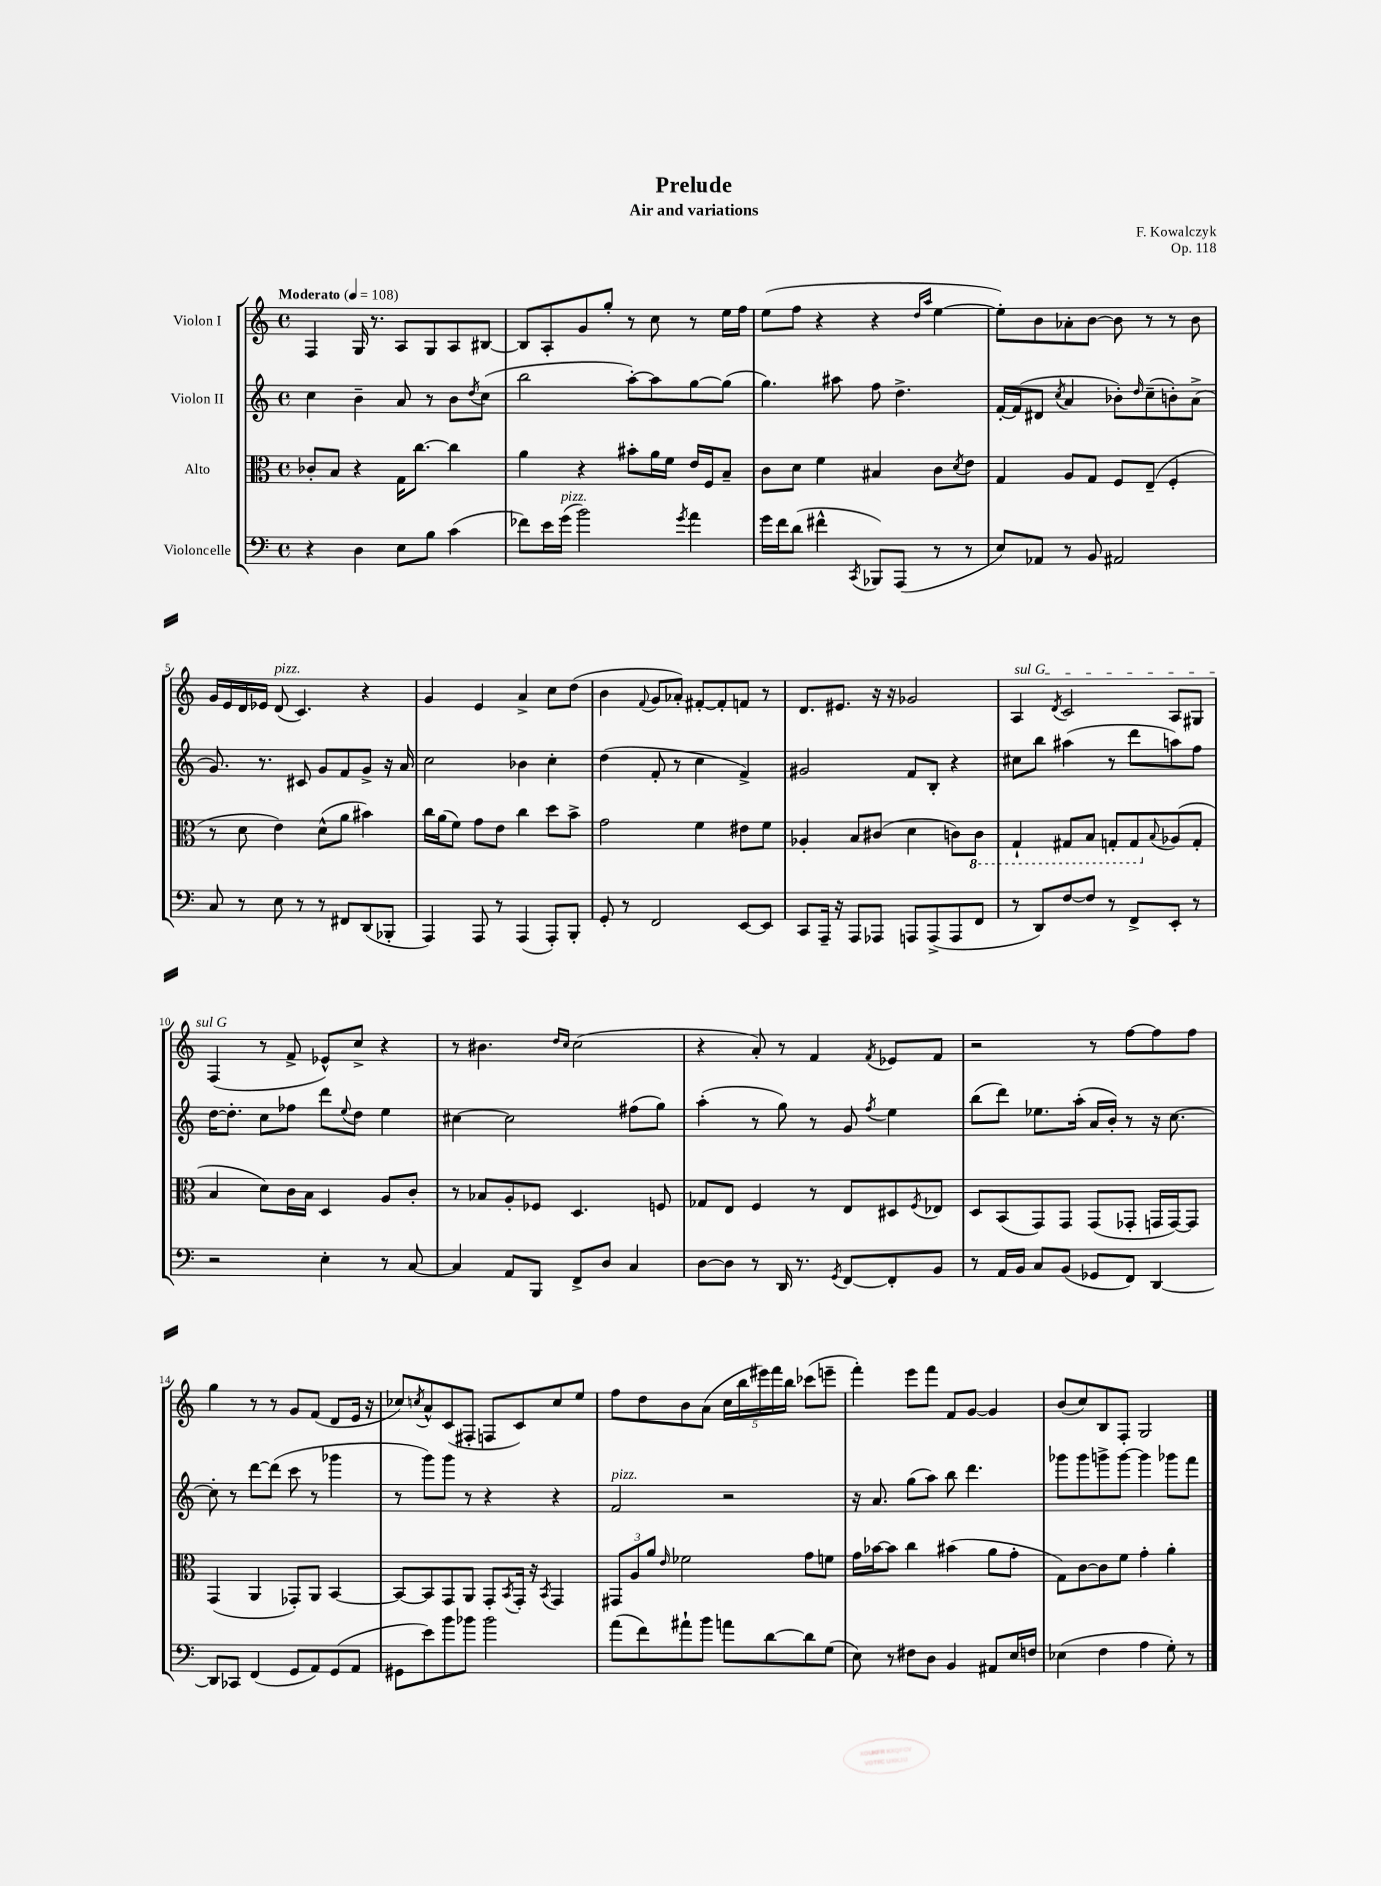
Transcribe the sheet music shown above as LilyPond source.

\header { title = "Prelude" composer = "F. Kowalczyk" subtitle = "Air and variations" opus = "Op. 118" }
<<
\new StaffGroup <<
\new Staff = "s0" \with { instrumentName = "Violon I" } {
    \clef treble \key c \major \defaultTimeSignature \time 4/4 \tempo "Moderato" 4 = 108
    f4 g16 r8. a8 g8 a8 bis8~ |
    bis8 a8-. g'8 g''8-. r8 c''8 r8 e''16 f''16 |
    e''8( f''8 r4 r4 \grace { d''16 a''16 } e''4~ |
    e''8-.) b'8 aes'8-. b'8~ b'8 r8 r8 b'8 |
    g'16 e'16 d'16 ees'16 d'8^\markup { \italic "pizz." }( c'4.) r4 |
    g'4 e'4 a'4-> c''8 d''8( |
    b'4 \appoggiatura { f'8 } g'8 aes'8-.) fis'8~-. fis'8-. f'8 r8 |
    d'8. eis'8. r16 r16 ges'2 |
    \once \override TextSpanner.bound-details.left.text = \markup { \italic "sul G" } a4\startTextSpan \acciaccatura { d'8 } c'2 a8 gis8 |
    f4\stopTextSpan( r8 f'8-> ees'8-^) c''8-> r4 |
    r8 bis'4. \grace { d''16 c''16 } c''2( |
    r4 a'8-.) r8 f'4 \acciaccatura { f'8 } ees'8 f'8 |
    r2 r8 f''8~ f''8 f''8 |
    g''4 r8 r8 g'8 f'8( d'8 e'16 r16 |
    ces''8) \acciaccatura { c''8 } a'8-^ c'8( fis8-. f8 c'8) c''8 e''8 |
    f''8 d''8 b'8 a'8( \tuplet 5/4 { c''16 b''16 eis'''16) f'''16 b''16 } ces'''8( e'''8-- |
    f'''4-.) e'''8 f'''8 f'8 g'8~ g'4 |
    b'8( c''8) b8 f8-. g2 \bar "|." |
}
\new Staff = "s1" \with { instrumentName = "Violon II" } {
    \clef treble \key c \major \defaultTimeSignature \time 4/4
    c''4 b'4-- a'8 r8 b'8 \acciaccatura { d''8 } c''8( |
    b''2 a''8~-.) a''8 g''8~ g''8( |
    g''4.) ais''8 f''8 d''4.-> |
    f'16~-. f'16( dis'8 \acciaccatura { c''8 } a'4 bes'8-.) \grace { d''16 } c''8--( b'8-.) a'8->( |
    g'8.) r8. cis'8 g'8 f'8 g'8-> r16 a'16 |
    c''2 bes'4 c''4-. |
    d''4( f'8-. r8 c''4 f'4->) |
    gis'2 f'8 b8-. r4 |
    cis''8 b''8 ais''4( r8 d'''8 a''8) f''8 |
    d''16~ d''8.-. c''8 fes''8 d'''8 \appoggiatura { e''8 } d''8 e''4 |
    cis''4~ cis''2 fis''8( g''8) |
    a''4-.( r8 g''8) r8 g'8 \acciaccatura { f''8 } e''4 |
    b''8( d'''8) ees''8. a''16-.( a'16 b'16-.) r8 r16 c''8.~ |
    c''8-. r8 d'''8~ d'''8( c'''8 r8 ges'''4 |
    r8 g'''8) g'''8 r8 r4 r4 |
    f'2^\markup { \italic "pizz." } r2 |
    r16 a'8. g''8( a''8) b''8 d'''4. |
    ges'''8 ges'''8 g'''8-> g'''8~ g'''4 ges'''8 f'''8 \bar "|." |
}
\new Staff = "s2" \with { instrumentName = "Alto" } {
    \clef alto \key c \major \defaultTimeSignature \time 4/4
    ces'8-. b8 r4 g16 c''8.~ c''4 |
    a'4 r4 bis'8-. a'16 f'16 e'16 f16 b8-- |
    c'8 d'8 f'4 bis4 c'8 \acciaccatura { d'8 } e'8 |
    g4 a8 g8 f8 e8--( f4-. |
    r8 d'8 e'4) d'8-^( a'8 bis'4) |
    c''16 a'16( f'8) g'8 e'8 c''4 d''8 b'8-> |
    g'2 f'4 eis'8 f'8 |
    aes4-. b8 cis'8( d'4 c'8) \ottava #-1 c8 |
    g,4-! gis,8 b,8 g,8-. g,8 \ottava #0 \appoggiatura { b8 } aes8( g8-. |
    b4 d'8) c'16 b16 d4 a8 c'8-. |
    r8 bes8 a8-. fes8 d4. f8 |
    ges8 e8 f4 r8 e8 dis8 \acciaccatura { f8 } ees8 |
    d8 b,8( g,8) g,8 g,8( ges,8-. g,16 g,16~) g,8 |
    g,4( a,4 ges,8-.) a,8 b,4~ |
    b,8~ b,8 g,8 a,8 g,8-. \acciaccatura { b,8 } g,16-. r16 \acciaccatura { b,8 } g,4 |
    \tuplet 3/2 { gis,8 a8 a'8 } \grace { e'16 } fes'2 g'8 f'8 |
    g'16 bes'16~ bes'8 c''4 bis'4( a'8 g'8-. |
    g8) c'8~ c'8 f'8 g'4-. a'4-. \bar "|." |
}
\new Staff = "s3" \with { instrumentName = "Violoncelle" } {
    \clef bass \key c \major \defaultTimeSignature \time 4/4
    r4 d4 e8 b8 c'4( |
    fes'8) e'16 g'16^\markup { \italic "pizz." }( b'2) \acciaccatura { g'8 } a'4 |
    g'16 f'16 d'8( fis'4-^ \acciaccatura { c,8 } bes,,8) a,,8( r8 r8 |
    e8) aes,8 r8 b,8 ais,2 |
    c8 r8 e8 r8 r8 fis,8 d,8( bes,,8-. |
    a,,4) a,,8 r8 a,,4( a,,8-.) b,,8-. |
    g,8-. r8 f,2 e,8~ e,8 |
    c,8 a,,16-- r16 a,,8 aes,,8 a,,8 a,,8->( a,,8 f,8 |
    r8 d,8) f8~ f8 r8 f,8-> e,8-. r8 |
    r2 e4-. r8 c8~ |
    c4 a,8 b,,8 f,8-> d8 c4 |
    d8~ d8 r8 d,16 r8. \acciaccatura { g,8 } f,8~ f,8-. b,8 |
    r8 a,16 b,16 c8 b,8( ges,8 f,8) d,4~ |
    d,8 ces,8 f,4( g,8 a,8) g,8( a,8 |
    gis,8 e'8) b'8 bes'8 bes'2 |
    a'8( f'8) ais'8-! b'8 a'8 d'8~ d'8 g8( |
    e8) r8 fis8 d8 b,4 ais,8 e16 f16 |
    ees4( f4 a4 g8-.) r8 \bar "|." |
}
>>
>>
